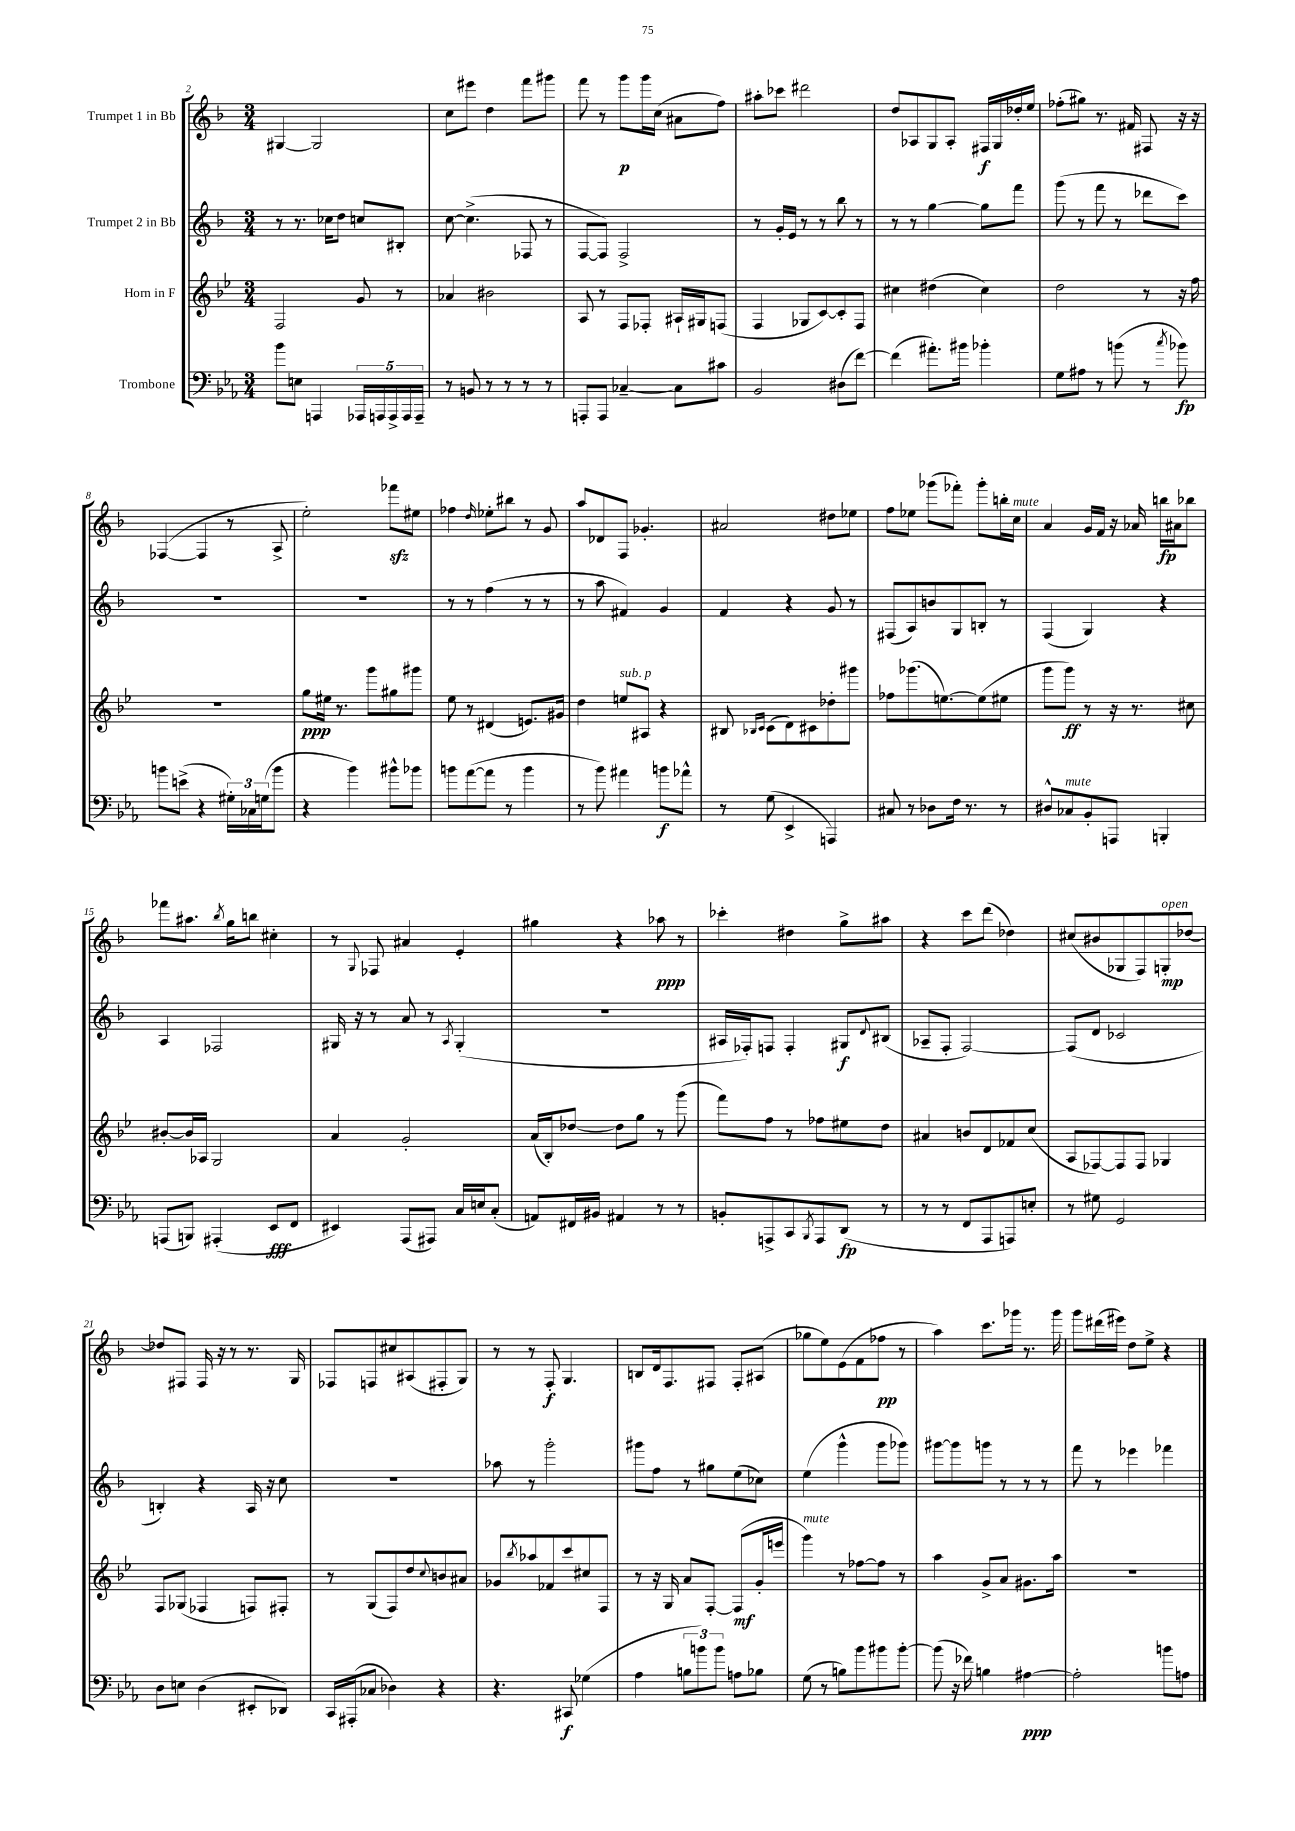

**kern	**kern	**kern	**kern
*staff4	*staff3	*staff2	*staff1
*clefF4	*clefG2	*clefG2	*clefG2
*k[b-e-a-]	*k[b-e-]	*k[b-]	*k[b-]
*M3/4	*M3/4	*M3/4	*M3/4
8b-	2F	8r	[4G#
8E	.	8.r	.
4AAA	.	.	2G#]
.	.	16cc-	.
.	.	8dd	.
20AAA-	8g	8cc	.
20AAA	.	.	.
20AAA^	.	.	.
.	8r	8B#'	.
20AAA	.	.	.
20AAA~	.	.	.
=	=	=	=
8r	4a-	[8cc	8cc
8BB	.	(4.cc^]	8eee#
8r	2b#	.	4dd
8r	.	.	.
8r	.	8F-	8fff
8r	.	8r	8ggg#
=	=	=	=
8AAA'	8A	[8F	8fff
8AAA	8r	8F])	8r
[4C-~	8F	2F^	8ggg
.	8F-'	.	16ggg
.	.	.	(16cc
8C-]	16A#`	.	8a#
.	16G#	.	.
8c#	(8F	.	8ff)
=	=	=	=
2BB-	4F	8r	8aa#'
.	.	16g'	8ccc-
.	.	16e	.
.	8G-	8r	2ddd#
.	[8c)	8r	.
(8D#	8c']	8bb-	.
[8f)	8F	8r	.
=	=	=	=
(4f]	4cc#	8r	8dd
.	.	8r	8A-
8.a#')	(4dd#	[4gg	8G
.	.	.	8A-'
16b#	.	.	.
4b-'	4cc#)	8gg]	16F#
.	.	.	16G
.	.	8fff	16dd-'
.	.	.	16ee
=	=	=	=
8G	2dd	(8ggg	(8ff-'
8A#	.	8r	8gg#)
8r	.	8fff	8.r
(8b	.	8r	.
.	.	.	16f#
8r	8r	8ddd-	8F#
8qcc	.	.	.
8b-)	16r	8ccc)	16r
.	16ff	.	16r
=	=	=	=
8b	2.r	2.r	([4F-
(8e^	.	.	.
4r	.	.	4F-]
24G#')	.	.	8r
24C-	.	.	.
(24G	.	.	.
8b	.	.	8A^
=	=	=	=
4r	8gg	2.r	2ee')
.	16ee#	.	.
.	8.r	.	.
4b-)	.	.	.
.	8ggg	.	.
8b#^^	8gg#	.	8fff-
8b-	8ggg#	.	8ee#
=	=	=	=
8b	8ee-	8r	4ff-
([8a-	8r	8r	.
.	.	.	16qqdd
8a-]	(4d#	(4ff	8ee-'
8r	.	.	8bb#
4b	8.e)	8r	8r
.	.	8r	8g
.	16g#	.	.
=	=	=	=
8r	4dd	8r	8aa
8b-)	.	8aa	8d-
4a#	8ee	4f#)	8F
.	8A#	.	4.g-'
8b	4r	4g	.
8a-^^	.	.	.
=	=	=	=
8r	8B#	4f	2a#
.	16qqB-	.	.
.	16qqc	.	.
(8G	(8c	.	.
4EE-^	8d)	4r	.
.	8c#	.	.
4AAA)	8dd-'	8g	8dd#
.	8ggg#	8r	8ee-
=	=	=	=
8C#	8ff-	(8F#	8ff
8r	(8.ggg-	8A)	8ee-
8D-	.	8b	(8ggg-
.	[8.ee)	.	.
16F	.	8G	8fff-')
8.r	.	.	.
.	(8ee]	8B'	8ggg-'
8r	8ee#	8r	16bb'
.	.	.	16cc
=	=	=	=
8D#^^	8ggg	(4F	4a
8C-	8ggg)	.	.
8BB-'	8r	4G)	16g
.	.	.	16f
8AAA	16r	.	16r
.	8.r	.	16a-
4BBB'	.	4r	16bb
.	.	.	16a#
.	8cc#	.	8bb-
=	=	=	=
(8AAA	[8b#'	4A	8fff-
8BBB)	16b#]	.	8.aa#
.	16A-	.	.
(4AAA#'	2G	2F-	.
.	.	.	8qbb-
.	.	.	16gg
.	.	.	8bb
8EE-	.	.	4cc#'
8FF	.	.	.
=	=	=	=
4EE#)	4a	16G#	8r
.	.	16r	.
.	.	.	8qqG
.	.	8r	8F-
(8AAA-	2g'	8a	4a#
8AAA#)	.	8r	.
.	.	8qA	.
16C	.	(4G#'	4e'
16E	.	.	.
(8C'	.	.	.
=	=	=	=
8AA)	(16a	2.r	4gg#
.	16B-')	.	.
16FF#	[8dd-	.	.
16BB#	.	.	.
4AA#	8dd-]	.	4r
.	8gg	.	.
8r	8r	.	8aa-
8r	(8ggg	.	8r
=	=	=	=
8BB'	8fff)	16A#	4ccc-'
.	.	16F-')	.
8AAA^	8ff	8F	.
8CC	8r	4F'	4dd#
8qBBB-	.	.	.
8AAA	8ff-	.	.
(8DD	8ee#	8G#	8gg^
.	.	8qqd	.
8r	8dd	(8B#	8aa#
=	=	=	=
8r	4a#	8A-~	4r
8r	.	8F'	.
8FF	8b	[2F)	8ccc
8AAA-	8d	.	(8ddd
8AAA)	8f-	.	4dd-)
8E'	(8cc	.	.
=	=	=	=
8r	8A	(8F]	(8cc#
8G#	[8F-)	8d	8b#
2GG	8F-]	2c-	8G-
.	8F-	.	8F)
.	4G-	.	8G'
.	.	.	[8dd-
=	=	=	=
8D	8F	4B')	8dd-]
8E	(8G-	.	8F#
(4D	4F-	4r	16F#
.	.	.	16r
.	.	.	8r
8EE#'	8F)	16A	8.r
.	.	16r	.
8DD-)	8F#'	8cc	.
.	.	.	16G
=	=	=	=
16CC	8r	2.r	8F-
(16AAA#'	.	.	.
8C-	(8G	.	8F
4D-)	8F)	.	8cc#
.	8dd	.	(8A#
.	8qqcc	.	.
4r	8b	.	8F#'
.	8a#	.	8G)
=	=	=	=
4.r	8g-	8aa-	8r
.	8qbb-	.	.
.	8aa-	8r	8r
.	8f-	2ggg'	8F'
8CC#	8ccc	.	4.G
(4G-	8cc#	.	.
.	8F	.	.
=	=	=	=
4A-	8r	8ggg#	8B
.	16r	8ff	16d
.	16G	.	8.F
12B	8a	8r	.
12b)	.	.	.
.	[8F'	8gg#	8F#
12b	.	.	.
8A	(8F]	(8ee	8F#'
8B-	16g'	8cc-)	(8A#
.	16eee	.	.
=	=	=	=
(8G	4ggg)	(4ee	8gg-
8r	.	.	8ee)
8B)	8r	4ggg^^	(8e
8b-	[8ff-	.	8f
8b#	8ff-]	8ggg	8ff-
[8b#'	8r	8ggg-)	8r
=	=	=	=
(8b#]	4aa	[8ggg#	4aa)
16r	.	8ggg#]	.
16f-)	.	.	.
4B	8g^	8ggg	8.ccc
.	8a	8r	.
.	.	.	16ggg-
[4A#	8.g#	8r	8.r
.	.	8r	.
.	16aa	.	16ggg-
=	=	=	=
2A#']	2.r	8fff	8ggg
.	.	8r	(16ddd#
.	.	.	16eee#)
.	.	4eee-	8dd
.	.	.	8ee^
8b	.	4fff-	4r
8A	.	.	.
==	==	==	==
*-	*-	*-	*-
